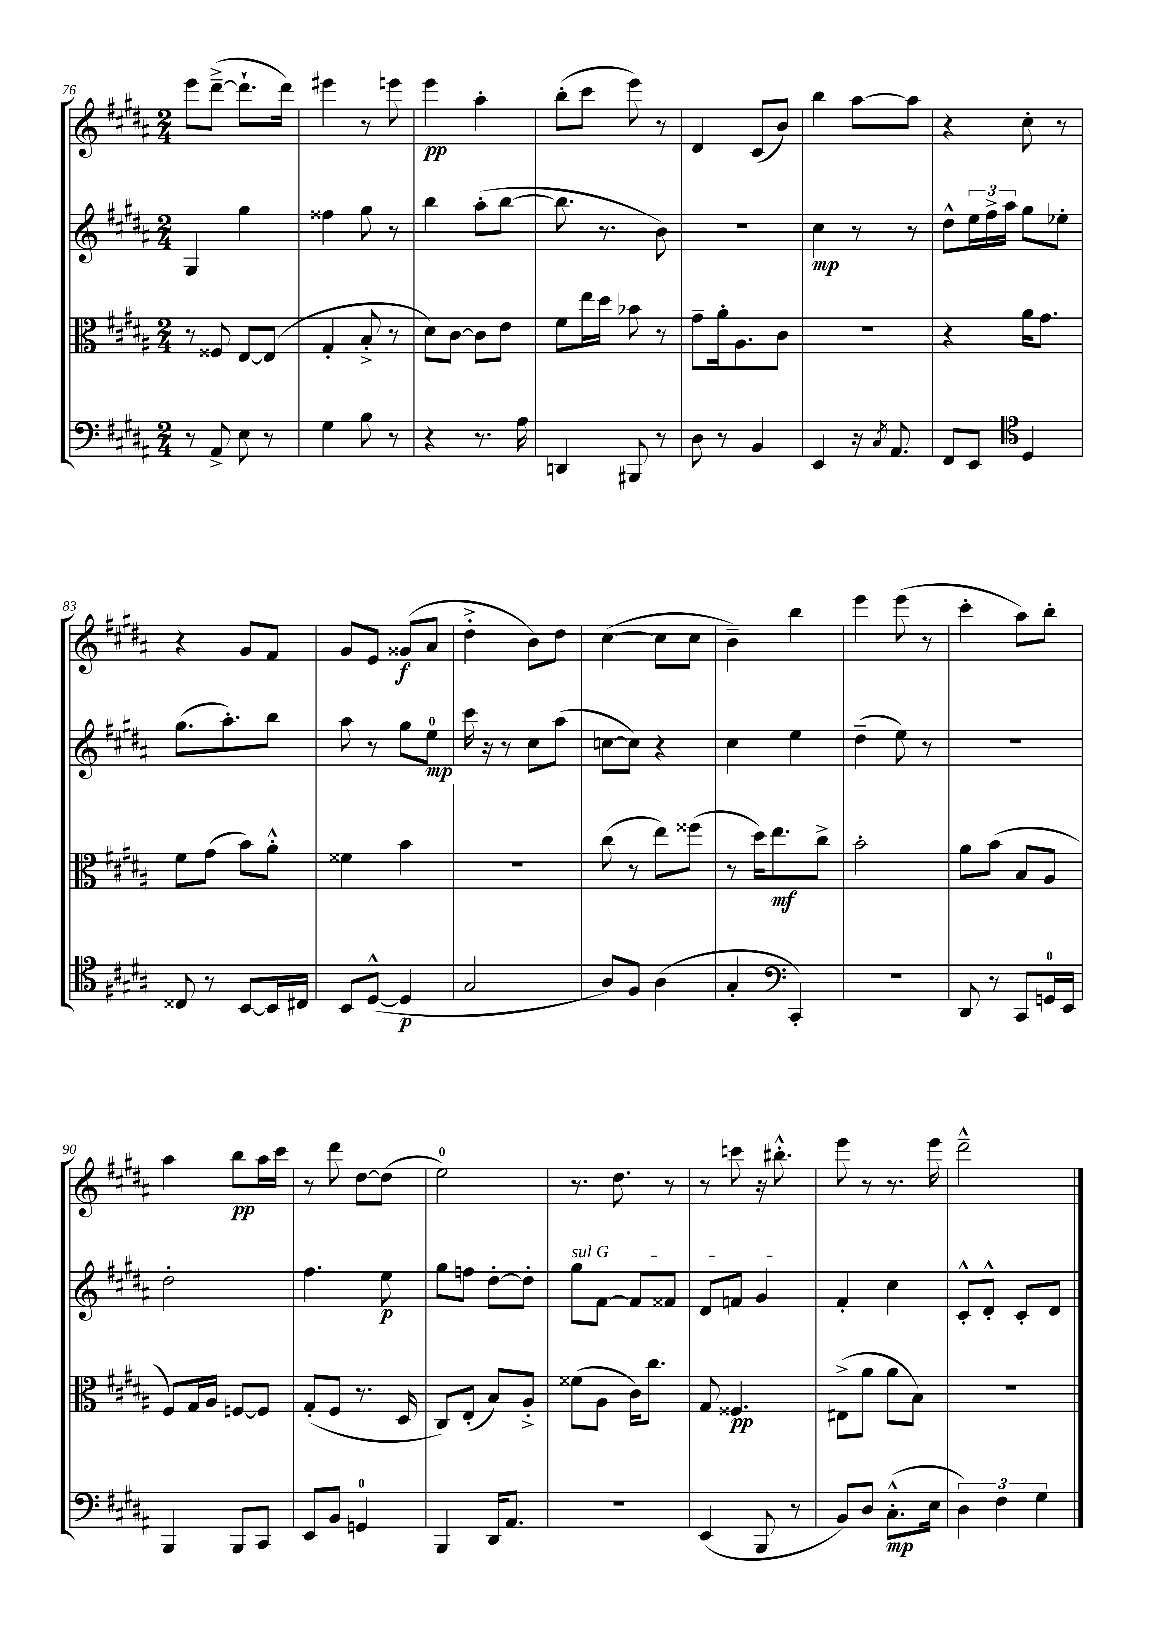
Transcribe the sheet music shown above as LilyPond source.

<<
\new StaffGroup <<
\new Staff = "s0" {
    \clef treble \key b \major \numericTimeSignature \time 2/4
    e'''8 dis'''8~--->( dis'''8.-! dis'''16) |
    eis'''4 r8 e'''8 |
    e'''4\pp ais''4-. |
    b''8-.( cis'''8 e'''8) r8 |
    dis'4 cis'8( b'8) |
    b''4 ais''8~ ais''8 |
    r4 cis''8-. r8 |
    r4 gis'8 fis'8 |
    gis'8 e'8 gisis'8\f( ais'8 |
    dis''4-.-> b'8) dis''8 |
    cis''4~( cis''8 cis''8 |
    b'4--) b''4 |
    e'''4 e'''8( r8 |
    cis'''4-. ais''8) b''8-. |
    ais''4 b''8\pp ais''16 cis'''16 |
    r8 dis'''8 dis''8~ dis''8( |
    e''2-0) |
    r8. dis''8. r8 |
    r8 c'''8 r16 bis''8.-.-^ |
    e'''8 r8 r8. e'''16 |
    dis'''2---^ \bar "|." |
}
\new Staff = "s1" {
    \clef treble \key b \major \numericTimeSignature \time 2/4
    gis4 gis''4 |
    fisis''4 gis''8 r8 |
    b''4 ais''8-.( b''8~ |
    b''8. r8. b'8) |
    R2 |
    cis''4\mp r8 r8 |
    dis''8-^ \tuplet 3/2 { e''16 fis''16-> ais''16 } gis''8 ees''8-. |
    gis''8.( ais''8.-.) b''8 |
    ais''8 r8 gis''8 e''8-0\mp |
    cis'''16 r16 r8 cis''8 ais''8( |
    c''8~ c''8) r4 |
    cis''4 e''4 |
    dis''4--( e''8) r8 |
    r2 |
    dis''2-. |
    fis''4. e''8\p |
    gis''8 f''8 dis''8~-. dis''8-. |
    \once \override TextSpanner.bound-details.left.text = \markup { \italic "sul G" } gis''8\startTextSpan fis'8~ fis'8 fisis'8 |
    dis'8 f'8 gis'4\stopTextSpan |
    fis'4-. cis''4 |
    cis'8-.-^ dis'8-.-^ cis'8-. dis'8 \bar "|." |
}
\new Staff = "s2" {
    \clef alto \key b \major \numericTimeSignature \time 2/4
    r8 fisis8 e8~ e8( |
    gis4-. b8-.-> r8 |
    dis'8) cis'8~ cis'8 e'8 |
    fis'8 e''16 dis''16 bes'8 r8 |
    gis'8-- ais'16-. ais8. cis'8 |
    R2 |
    r4 ais'16 gis'8. |
    fis'8 gis'8( b'8) ais'8-.-^ |
    fisis'4 b'4 |
    r2 |
    cis''8( r8 e''8) fisis''8( |
    r8 dis''16) e''8.\mf cis''8-> |
    b'2-. |
    ais'8 b'8( b8 ais8 |
    fis8) gis16 ais16 f8~ f8 |
    gis8-.( fis8 r8. dis16 |
    cis8) e8-.( b8) ais8-.-> |
    fisis'8( ais8 cis'16) cis''8. |
    gis8 fisis4.\pp |
    eis8->( ais'8 ais'8 b8) |
    r2 \bar "|." |
}
\new Staff = "s3" {
    \clef bass \key b \major \numericTimeSignature \time 2/4
    r8 ais,8-> e8 r8 |
    gis4 b8 r8 |
    r4 r8. ais16 |
    d,4 bis,,8 r8 |
    dis8 r8 b,4 |
    e,4 r16 \acciaccatura { cis8 } ais,8. |
    fis,8 e,8 \clef tenor dis4 |
    cisis8 r8 b,8~ b,16 cis16 |
    b,8 dis8~-^( dis4\p |
    gis2 |
    ais8) fis8 ais4( |
    gis4-. \clef bass cis,4-.) |
    R2 |
    dis,8 r8 cis,8 g,16-0 e,16 |
    b,,4 b,,8 cis,8 |
    e,8 b,8 g,4-0 |
    b,,4 dis,16 ais,8. |
    r2 |
    e,4( b,,8 r8 |
    b,8) dis8 cis8.-.-^\mp( e16 |
    \tuplet 3/2 { dis4) fis4 gis4 } \bar "|." |
}
>>
>>
\layout { \context { \Score currentBarNumber = #76 } }
